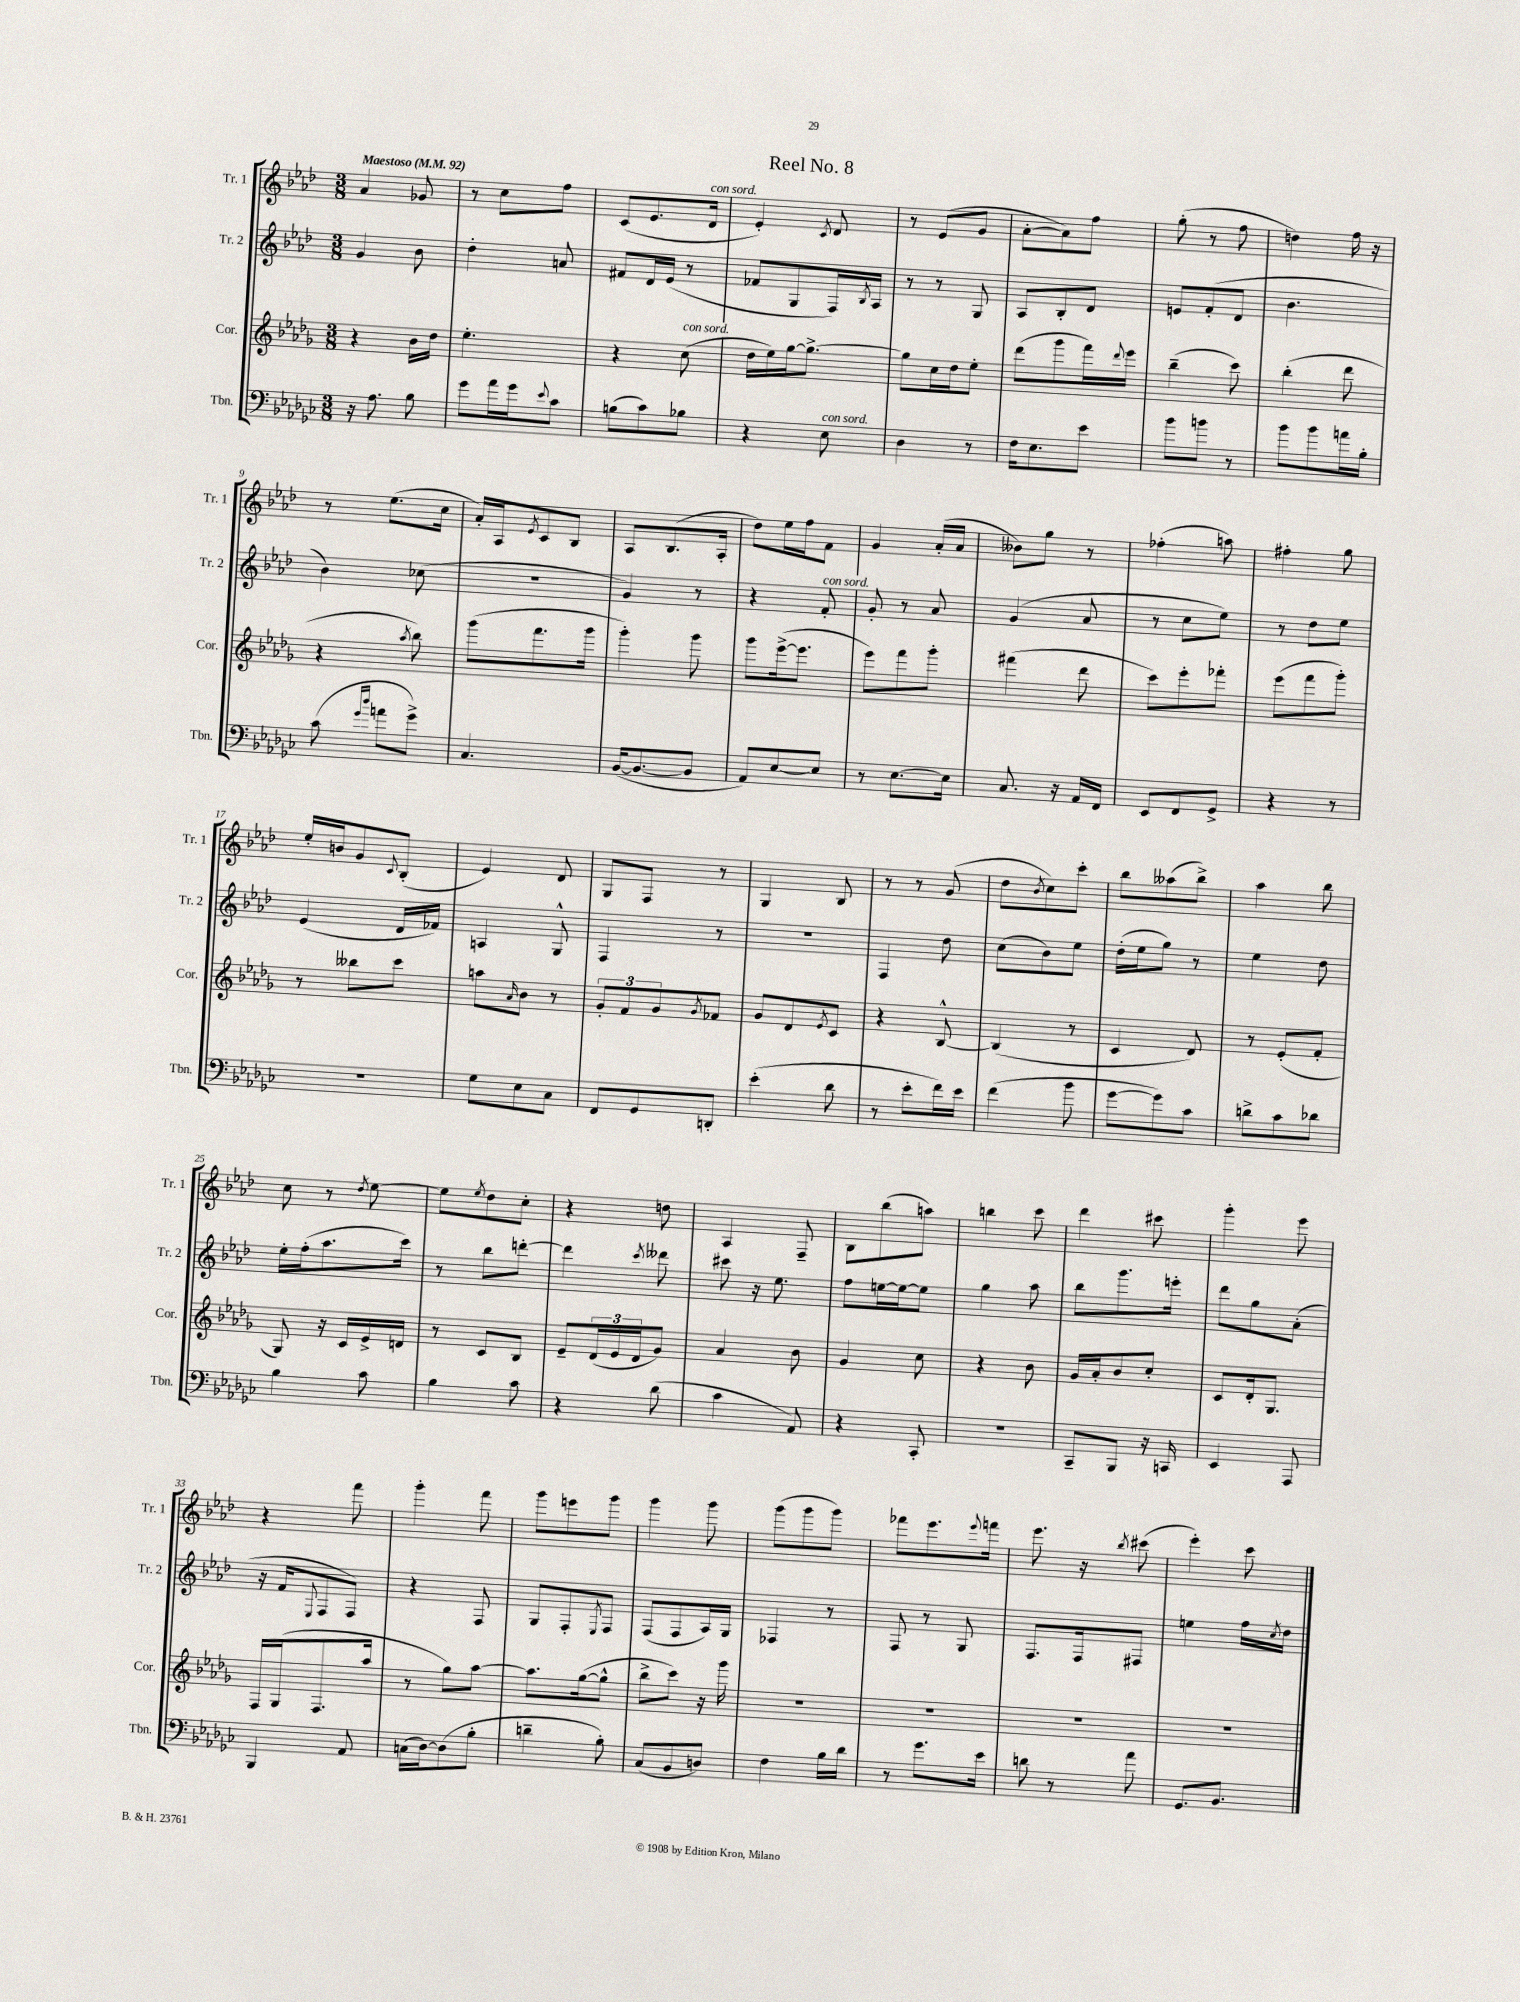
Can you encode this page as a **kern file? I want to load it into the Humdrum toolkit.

**kern	**kern	**kern	**kern
*part4	*part3	*part2	*part1
*staff4	*staff3	*staff2	*staff1
*I"Tbn.	*I"Cor.	*I"Tr. 2	*I"Tr. 1
*I'Tbn.	*I'Cor.	*I'Tr. 2	*I'Tr. 1
*clefF4	*clefG2	*clefG2	*clefG2
*k[b-e-a-d-g-c-]	*k[b-e-a-d-g-]	*k[b-e-a-d-]	*k[b-e-a-d-]
*M3/8	*M3/8	*M3/8	*M3/8
*MM92	*MM92	*MM92	*MM92
=1	=1	=1	=1
!	!	!	!LO:TX:a:B:t=Maestoso
16r	4r	4g/	4a-/
8.A-\	.	.	.
8B-\	16b-\LL	8b-\	8g-X/
.	16dd-\JJ	.	.
=2	=2	=2	=2
8g-\L	4.ee-'\	4dd-'\	8r
16a-\L	.	.	8cc\L
16g-\J	.	.	.
8qqe-/	.	.	.
8c-\J	.	8an/	8ff\J
=3	=3	=3	=3
(8Bn\L	4r	8f#X/L	(8c/L
8c-\)	.	16d-/L	8.e-/
.	.	(16e-/JJ	.
!	!LO:TX:a:i:t=con sord.	!	!
8B-X\J	(8cc\	8r	.
!	!	!	!LO:TX:a:i:t=con sord.
.	.	.	16d-/Jk
=4	=4	=4	=4
4r	16dd-\LL	8f-X/L	4e-'/)
.	16ee-\)	.	.
.	[16gg-\J	8G/	.
.	8.gg-^\J_	.	.
.	.	.	8qc/
!LO:TX:a:i:t=con sord.	!	!	!
8E-\	.	16F/L)	8d-/
.	.	8qB-/	.
.	.	16A-/JJ	.
=5	=5	=5	=5
4D-\	8gg-\L]	8r	8r
.	16cc\L	8r	(8e-/L
.	16dd-\J	.	.
8r	8ee-'\J	8G/	8g/J
=6	=6	=6	=6
16F\KL	(8ddd-\L	8A-/L	[8a-'\L
8.E-\	.	.	.
.	8ggg-\	8B-'/	8a-\])
8e-\J	16fff\L)	8d-/J	8ff\J
.	8qqddd-/	.	.
.	16eee-\JJ	.	.
=7	=7	=7	=7
8b-\L	(4bb-~\	8en/L	(8gg'\
8bn\J	.	(8f'/	8r
8r	8ccc\)	8d-/J	8ff\
=8	=8	=8	=8
8b-\L	(4bb-'\	4.b-\	4ddn\)
8b-\	.	.	.
16an\L	8ddd-\	.	16ff\
16B-'\JJ	.	.	16r
!!LO:LB:g=z
=9	=9	=9	=9
(8c-\	4r	4b-\)	8r
16qqg-/LL	.	.	.
16qqdd-/JJ	.	.	.
8an\L	.	.	(8.ee-\L
.	8qaa-/	.	.
8g-^\J)	8bb-\)	(8cc-X\	.
.	.	.	16cc\Jk
=10	=10	=10	=10
4.C-/	(8ggg-\L	4.r	16a-'/LL)
.	.	.	16A-/J
.	.	.	8qe-/
.	8.fff\	.	8c/
.	.	.	8B-/J
.	16ggg-\Jk	.	.
=11	=11	=11	=11
([16BB-/KL	4ggg-'\)	4g/)	8A-/L
8.BB-/_	.	.	.
.	.	.	(8.B-/
8BB-/J]	8ggg-\	8r	.
.	.	.	16A-'/Jk
=12	=12	=12	=12
8AA-/L)	8ggg-\L	4r	8dd-\L)
[8E-/	([16eee-^\k	.	16ee-\L
.	8.eee-\J]	.	16ff\J
!	!	!LO:TX:a:i:t=con sord.	!
8E-/J]	.	8f'/	8f\J
=13	=13	=13	=13
8r	8eee-\L)	8g'/	4g/
[8.E-\L	8fff\	8r	.
.	8ggg-'\J	8a-/	(16a-'/LL
16E-\Jk]	.	.	16a-/JJ
=14	=14	=14	=14
8.C-/	(4fff#X\	(4g/	8b--X\L)
.	.	.	8gg\J
16r	.	.	.
16AA-/LL	8ddd-\	8a-/	8r
16FF/JJ	.	.	.
=15	=15	=15	=15
8EE-/L	8ccc\L)	8r	(4ff-X'\
8FF/	8eee-'\	8cc\L	.
8GG-^/J	8fff-X'\J	8ee-\J)	8aan\)
=16	=16	=16	=16
4r	(8eee-\L	8r	4ff#X'\
.	8fff\	8dd-\L	.
8r	8ggg-'\J)	8ee-\J	8gg\
!!LO:LB:g=z
=17	=17	=17	=17
4.r	8r	(4e-/	16ee-'/LL
.	.	.	16bn/J
.	8bb--X\L	.	8g/
.	.	.	8qqc/
.	8ccc\J	16d-/LL	(8B-'/J
.	.	16f-X/JJ)	.
=18	=18	=18	=18
8G-\L	8aan\L	4An/	4e-/)
.	16qqa-/	.	.
8E-\	8b-\J	.	.
8C-\J	8r	8G^^/	8d-/
=19	=19	=19	=19
8FF/L	12g-'/L	4F/	8G/L
.	12f/	.	.
8GG-/	.	.	8F/J
.	12g-/	.	.
.	8qg-/	.	.
8DDn'/J	8f-X/J	8r	8r
=20	=20	=20	=20
(4e-'\	8g-/L	4.r	4G/
.	8d-/	.	.
.	8qe-/	.	.
8d-\	8c/J	.	8B-/
=21	=21	=21	=21
8r	4r	4F/	8r
8e-'\L	.	.	8r
16f\L)	[8B-^^/	8dd-\	(8g/
16e-\JJ	.	.	.
=22	=22	=22	=22
(4f\	(4B-/]	(8cc\L	8dd-\L
.	.	.	8qb-/
.	.	8b-\)	8cc\)
8b-\	8r	8ee-\J	8ccc'\J
=23	=23	=23	=23
[8g-\L	4c/	(16dd-'\LL	8bb-\L
.	.	16ee-\J	.
8g-\])	.	8gg\J)	(8aa--X\
8c-\J	8d-/)	8r	8bb-^\J)
=24	=24	=24	=24
8dn^\L	8r	4ee-\	4aa-\
8c-\	(8e-'/L	.	.
8d-X\J	8f'/J	8dd-\	8bb-\
!!LO:LB:g=z
=25	=25	=25	=25
4B-\	8G-/)	16ee-'\LL	8cc\
.	.	(16ff'\J	.
.	16r	8.aa-\	8r
.	16c/LL	.	.
.	.	.	8qdd-/
8c-\	16e-^/	.	[8ee-\
.	16dn/JJ	16ccc\Jk)	.
=26	=26	=26	=26
4B-\	8r	8r	8ee-\L]
.	.	.	8qee-/
.	8c/L	8bb-\L	8dd-\
8c-\	8B-/J	[8dddn'\J	8cc'\J
=27	=27	=27	=27
4r	8e-~/L	4ddd\]	4r
.	(24d-/L	.	.
.	24e-/	.	.
.	24d-/J	.	.
.	.	8qccc/	.
(8d-\	8g-/J)	8ddd--X\	8ddn\
=28	=28	=28	=28
4c-\	4a-/	8ccc#X\	4A-/
.	.	16r	.
.	.	8.ee-\	.
8AA-/)	8b-\	.	8F~/
=29	=29	=29	=29
4r	4g-/	8ff\L	8B-\L
.	.	[16een\L	(8bb-\
.	.	16ee\J_	.
8CC-'/	8cc\	8ee\J]	8aan\J)
=30	=30	=30	=30
4.r	4r	4gg\	4bbn\
.	8b-\	8aa-\	8ccc\
=31	=31	=31	=31
8CC-~/L	16g-/LL	8bb-\L	4ddd-\
.	16a-'/J	.	.
8BBB-/J	8b-/	8.ggg\	.
16r	8cc'/J	.	8ccc#X\
16CCn/	.	16eeen'\Jk	.
=32	=32	=32	=32
4EE-/	8c/L	8ddd-\L	4ggg'\
.	16d-'/k	8gg\	.
.	8.G-/J	.	.
8AAA-/	.	(8a-'\J	8eee-\
!!LO:LB:g=z
=33	=33	=33	=33
4BBB-/	16F/LL	16r	4r
.	(16G-/J	16f/KL	.
.	.	8qqE-/	.
.	8.F/	8F/	.
8AA-/	.	8F/J)	8fff\
.	16aa-/Jk	.	.
=34	=34	=34	=34
(16Cn\LL	8r	4r	4ggg'\
[16D-\J)	.	.	.
(8D-\]	8gg-\L)	.	.
8B-'\J	[8aa-\J	8F/	8fff\
=35	=35	=35	=35
4dn~\	8.aa-\L]	8G/L	8ggg\L
.	.	8F'/	8eeen\
.	([16gg-\k	.	.
.	.	8qE-/	.
8B-'\)	8gg-^^\J]	8F/J	8ggg\J
=36	=36	=36	=36
(8C-/L	8bb-^\L	(8F/L	4ggg\
8BB-/	8ccc\J)	8F/	.
8Dn/J)	16r	16A-/L)	8ggg\
.	16ggg-\	16G/JJ	.
=37	=37	=37	=37
4F\	4.r	4F-X/	(8ggg\L
.	.	.	8ggg\
16B-\LL	.	8r	8ggg\J)
16d-\JJ	.	.	.
=38	=38	=38	=38
8r	4.r	8F/	8fff-X\L
8.g-\L	.	8r	8.eee-\
.	.	8G/	.
.	.	.	8qqeee-/
16e-\Jk	.	.	16fffn\Jk
=39	=39	=39	=39
8dn\	4.r	8.F/L	8.eee-\
8r	.	.	.
.	.	16F/k	16r
.	.	.	8qbb-/
8a-\	.	8F#X/J	(8ccc#X\
=40	=40	=40	=40
8.GG-/L	4.r	4een\	4eee-'\)
8.BB-/J	.	.	.
.	.	16ff\LL	8ccc\
.	.	8qcc/	.
.	.	16dd-\JJ	.
==	==	==	==
*-	*-	*-	*-
